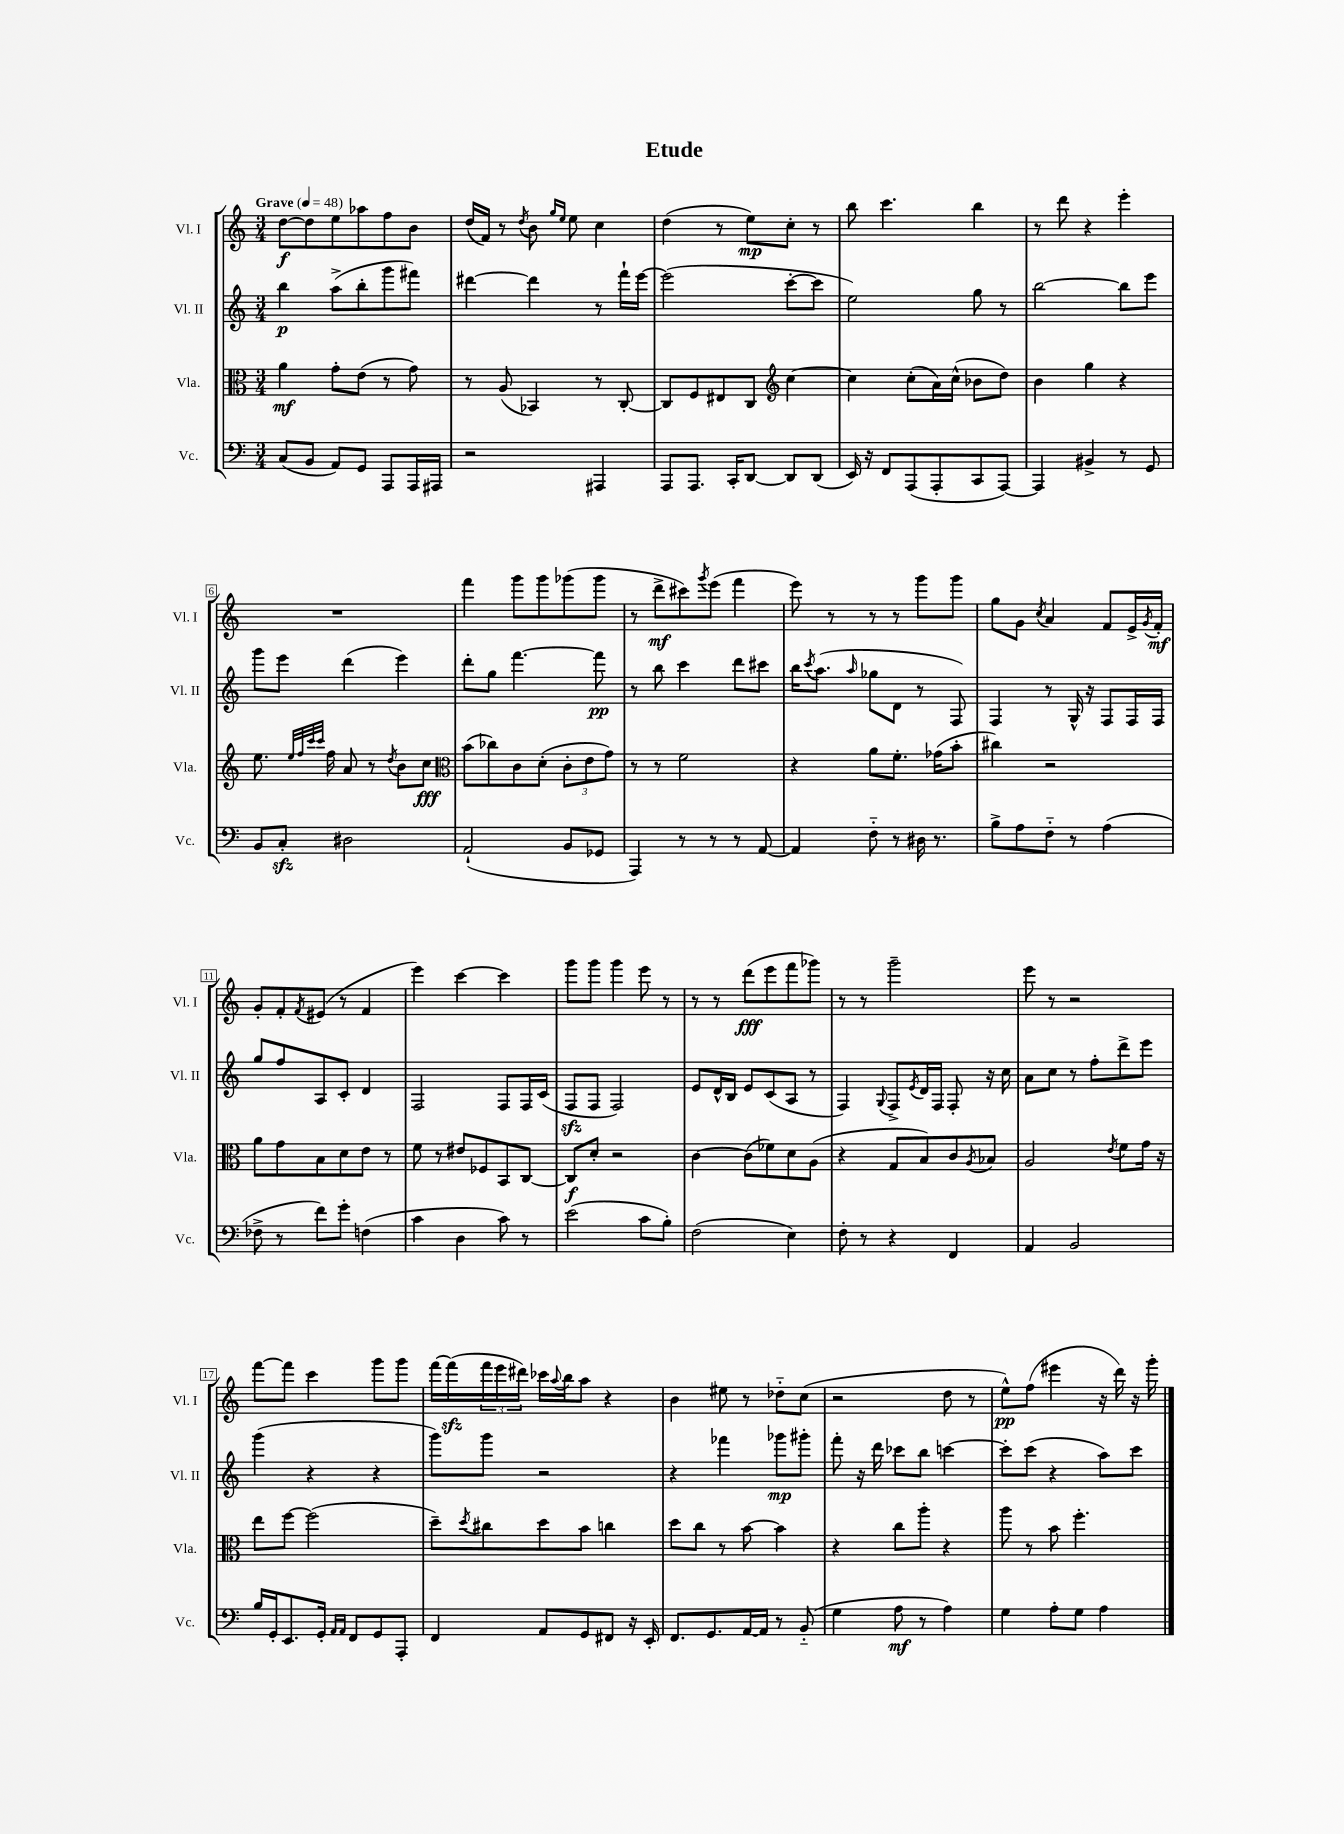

**kern	**dynam	**kern	**dynam	**kern	**dynam	**kern	**dynam
*part4	*part4	*part3	*part3	*part2	*part2	*part1	*part1
*staff4	*staff4	*staff3	*staff3	*staff2	*staff2	*staff1	*staff1
*I"Vc.	*	*I"Vla.	*	*I"Vl. II	*	*I"Vl. I	*
*I'Vc.	*	*I'Vla.	*	*I'Vl. II	*	*I'Vl. I	*
*clefF4	*	*clefC3	*	*clefG2	*	*clefG2	*
*k[]	*	*k[]	*	*k[]	*	*k[]	*
*M3/4	*	*M3/4	*	*M3/4	*	*M3/4	*
*MM48	*	*MM48	*	*MM48	*	*MM48	*
=1	=1	=1	=1	=1	=1	=1	=1
!	!	!	!	!	!	!LO:TX:a:B:t=Grave	!
(8C/L	.	4a\	mf	4bb\	p	[8dd\L	f
8BB/J	.	.	.	.	.	8dd\]	.
8AA/L)	.	8g'\L	.	(8aa^\L	.	8ee\	.
8GG/J	.	(8e\J	.	8bb'\	.	8aa-X\	.
8AAA/L	.	8r	.	8ggg\	.	8ff\	.
16AAA/L	.	8g\)	.	8fff#X\J)	.	8b\J	.
16AAA#X/JJ	.	.	.	.	.	.	.
=2	=2	=2	=2	=2	=2	=2	=2
2r	.	8r	.	[4ddd#X\	.	(16dd/LL	.
.	.	.	.	.	.	16f/JJ)	.
.	.	(8A/	.	.	.	8r	.
.	.	.	.	.	.	8qdd/	.
.	.	4BB-X/)	.	4ddd#\]	.	8b\	.
.	.	.	.	.	.	16qqgg/LL	.
.	.	.	.	.	.	16qqee/JJ	.
.	.	.	.	.	.	8ee\	.
4AAA#X/	.	8r	.	8r	.	4cc\	.
.	.	[8C'/	.	16fff`\LL	.	.	.
.	.	.	.	[16eee\JJ	.	.	.
=3	=3	=3	=3	=3	=3	=3	=3
8AAA/L	.	8C/L]	.	(2eee\]	.	(4dd\	.
8.AAA/J	.	8F/	.	.	.	.	.
.	.	8E#X/	.	.	.	8r	.
16CC'/KL	.	.	.	.	.	.	.
[8DD/J	.	8C/J	.	.	.	8ee\L)	mp
*	*	*clefG2	*	*	*	*	*
8DD/L]	.	[4cc\	.	[8ccc'\L	.	8cc'\J	.
(8DD/J	.	.	.	8ccc\J]	.	8r	.
=4	=4	=4	=4	=4	=4	=4	=4
16EE/)	.	4cc\]	.	2ee\)	.	8bb\	.
16r	.	.	.	.	.	.	.
8FF/L	.	.	.	.	.	4.ccc\	.
(8AAA/	.	(8cc'\L	.	.	.	.	.
8AAA'/	.	16a\L)	.	.	.	.	.
.	.	(16cc^^\JJ	.	.	.	.	.
8CC/	.	8b-X\L	.	8gg\	.	4bb\	.
[8AAA/J)	.	8dd\J)	.	8r	.	.	.
=5	=5	=5	=5	=5	=5	=5	=5
4AAA/]	.	4b\	.	[2bb\	.	8r	.
.	.	.	.	.	.	8ddd\	.
4BB#X^/	.	4gg\	.	.	.	4r	.
8r	.	4r	.	8bb\L]	.	4eee'\	.
8GG/	.	.	.	8eee\J	.	.	.
!!LO:LB:g=z
=6	=6	=6	=6	=6	=6	=6	=6
8BB/L	.	8.ee\	.	8ggg\L	.	2.r	.
8Czz'/J	.	.	.	8eee\J	.	.	.
.	.	32qqee/LLL	.	.	.	.	.
.	.	32qqff/	.	.	.	.	.
.	.	32qqccc/	.	.	.	.	.
.	.	32qqccc/JJJ	.	.	.	.	.
.	.	16ff\	.	.	.	.	.
2D#X\	.	8a/	.	(4ddd\	.	.	.
.	.	8r	.	.	.	.	.
.	.	8qdd/	.	.	.	.	.
.	.	8b\L	.	4eee\)	.	.	.
.	.	8cc\J	fff	.	.	.	.
=7	=7	=7	=7	=7	=7	=7	=7
*	*	*clefC3	*	*	*	*	*
(2AA`/	.	(8b\L	.	8ddd'\L	.	4fff\	.
.	.	8cc-X\)	.	8gg\J	.	.	.
.	.	8c\	.	[4.fff\	.	8ggg\L	.
.	.	(8d'\J	.	.	.	8ggg\	.
8BB/L	.	12c'\L	.	.	.	(8ggg-X\	.
.	.	12e\	.	.	.	.	.
8GG-X/J	.	.	.	8fff\]	pp	8ggg-\J	.
.	.	12g\J)	.	.	.	.	.
=8	=8	=8	=8	=8	=8	=8	=8
4AAA/)	.	8r	.	8r	.	8r	.
.	.	8r	.	8bb\	.	8ddd^\L	mf
8r	.	2f\	.	4ccc\	.	8ccc#X\)	.
.	.	.	.	.	.	8qggg/	.
8r	.	.	.	.	.	(8eee\J	.
8r	.	.	.	8ddd\L	.	4fff\	.
[8AA/	.	.	.	8ccc#X\J	.	.	.
=9	=9	=9	=9	=9	=9	=9	=9
4AA/]	.	4r	.	16bb\KL	.	8eee\)	.
.	.	.	.	8qccc/	.	.	.
.	.	.	.	(8.aa\J	.	.	.
.	.	.	.	.	.	8r	.
.	.	.	.	16qqaa/	.	.	.
8F\	.	8a\L	.	8gg-X\L	.	8r	.
8r	.	8.f'\J	.	8d\J	.	8r	.
16D#X\	.	.	.	8r	.	8ggg\L	.
8.r	.	(16g-X\KL	.	.	.	.	.
.	.	8b'\J	.	8F/)	.	8ggg\J	.
=10	=10	=10	=10	=10	=10	=10	=10
8B^\L	.	4cc#X\)	.	4F/	.	8gg\L	.
8A\	.	.	.	.	.	8g\J	.
.	.	.	.	.	.	8qcc/	.
8F\J	.	2r	.	8r	.	4a/	.
8r	.	.	.	16G^^/	.	.	.
.	.	.	.	16r	.	.	.
(4A\	.	.	.	8F/L	.	8f/L	.
.	.	.	.	16F/L	.	16e^/L	.
.	.	.	.	.	.	8qg/	.
.	.	.	.	16F/JJ	.	16f'/JJ	mf
!!LO:LB:g=z
=11	=11	=11	=11	=11	=11	=11	=11
8F-X^\	.	8a\L	.	8gg/L	.	8g'/L	.
8r	.	8g\	.	8ff/	.	8f'/	.
.	.	.	.	.	.	8qf/	.
8f\L)	.	8B\	.	8A/	.	(8e#X/J	.
8g'\J	.	8d\	.	8c'/J	.	8r	.
(4Fn\	.	8e\J	.	4d/	.	4f/	.
.	.	8r	.	.	.	.	.
=12	=12	=12	=12	=12	=12	=12	=12
4c\	.	8f\	.	2F/	.	4eee\)	.
.	.	8r	.	.	.	.	.
4D\	.	8e#X/L	.	.	.	[4ccc\	.
.	.	8F-X/	.	.	.	.	.
8c\)	.	8BB/	.	8F/L	.	4ccc\]	.
8r	.	[8C/J	.	16F/L	.	.	.
.	.	.	.	(16c/JJ	.	.	.
=13	=13	=13	=13	=13	=13	=13	=13
(2e\	.	8C/L]	f	8Fzz/L	.	8ggg\L	.
.	.	8d'/J	.	8F/J	.	8ggg\J	.
.	.	2r	.	2F/)	.	4ggg\	.
8c\L	.	.	.	.	.	8eee\	.
8B'\J)	.	.	.	.	.	8r	.
=14	=14	=14	=14	=14	=14	=14	=14
(2F\	.	[4c\	.	8e/L	.	8r	.
.	.	.	.	16d^^/L	.	8r	.
.	.	.	.	16B/JJ	.	.	.
.	.	(8c\L]	.	8e/L	.	(8ddd\L	fff
.	.	8f-X\)	.	(8c/	.	8eee\	.
4E\)	.	8d\	.	8A/J	.	8fff\	.
.	.	(8A\J	.	8r	.	8ggg-X\J)	.
=15	=15	=15	=15	=15	=15	=15	=15
8F'\	.	4r	.	4F/)	.	8r	.
8r	.	.	.	.	.	8r	.
.	.	.	.	8qqG/	.	.	.
4r	.	8G/L	.	8F^/L	.	2ggg~\	.
.	.	.	.	8qe/	.	.	.
.	.	8B/)	.	16d/L	.	.	.
.	.	.	.	16F/JJ	.	.	.
4FF/	.	8c/	.	8F'/	.	.	.
.	.	8qA/	.	.	.	.	.
.	.	8B-X/J	.	16r	.	.	.
.	.	.	.	16cc\	.	.	.
=16	=16	=16	=16	=16	=16	=16	=16
4AA/	.	2A/	.	8a\L	.	8eee\	.
.	.	.	.	8cc\J	.	8r	.
2BB/	.	.	.	8r	.	2r	.
.	.	.	.	8ff'\L	.	.	.
.	.	8qe/	.	.	.	.	.
.	.	8f\L	.	8ddd^\	.	.	.
.	.	16g\Jk	.	8eee\J	.	.	.
.	.	16r	.	.	.	.	.
!!LO:LB:g=z
=17	=17	=17	=17	=17	=17	=17	=17
16B/LL	.	8ee\L	.	(4ggg\	.	[8fff\L	.
16GG'/J	.	.	.	.	.	.	.
8.EE/	.	[8ff\J	.	.	.	8fff\J]	.
.	.	(2ff\]	.	4r	.	4ccc\	.
16GG'/Jk	.	.	.	.	.	.	.
16qqAA/LL	.	.	.	.	.	.	.
16qqAA/JJ	.	.	.	.	.	.	.
8FF/L	.	.	.	.	.	.	.
8GG/	.	.	.	4r	.	8ggg\L	.
8AAA'/J	.	.	.	.	.	8ggg\J	.
=18	=18	=18	=18	=18	=18	=18	=18
4FF/	.	8dd~\L)	.	8ggg\L)	.	[16fff\LL	.
.	.	.	.	.	.	(16fffzz\]	.
.	.	8qdd/	.	.	.	.	.
.	.	8cc#X\	.	8ggg\J	.	24fff\	.
.	.	.	.	.	.	24eee\	.
.	.	.	.	.	.	24ddd#X\JJ)	.
8AA/L	.	8dd\	.	2r	.	16ccc-X\LL	.
.	.	.	.	.	.	8qqaa/	.
.	.	.	.	.	.	16bb\J	.
8GG/	.	8b\J	.	.	.	8aa\J	.
8FF#X/J	.	4ccn\	.	.	.	4r	.
16r	.	.	.	.	.	.	.
16EE'/	.	.	.	.	.	.	.
=19	=19	=19	=19	=19	=19	=19	=19
8.FF/L	.	8dd\L	.	4r	.	4b\	.
.	.	8cc\J	.	.	.	.	.
8.GG/	.	.	.	.	.	.	.
.	.	8r	.	4fff-X\	.	8ee#X\	.
[16AA/L	.	[8b\	.	.	.	8r	.
16AA/JJ]	.	.	.	.	.	.	.
8r	.	4b\]	.	8ggg-X\L	mp	8dd-X\L	.
(8BB/	.	.	.	8ggg#X'\J	.	(8cc\J	.
=20	=20	=20	=20	=20	=20	=20	=20
4G\	.	4r	.	8fff'\	.	2r	.
.	.	.	.	16r	.	.	.
.	.	.	.	16ddd\	.	.	.
8A\	mf	8cc\L	.	8ccc-X\L	.	.	.
8r	.	8aa'\J	.	8bb\J	.	.	.
4A\)	.	4r	.	[4cccn\	.	8dd\	.
.	.	.	.	.	.	8r	.
=21	=21	=21	=21	=21	=21	=21	=21
4G\	.	8aa\	.	8ccc'\L]	.	8ee^^\L)	pp
.	.	8r	.	(8ccc\J	.	(8ff\J	.
8A'\L	.	8b\	.	4r	.	4eee#X\	.
8G\J	.	4.ff'\	.	.	.	.	.
4A\	.	.	.	8aa\L)	.	16r	.
.	.	.	.	.	.	16ddd\)	.
.	.	.	.	8ccc\J	.	16r	.
.	.	.	.	.	.	16ggg'\	.
==	==	==	==	==	==	==	==
*-	*-	*-	*-	*-	*-	*-	*-
